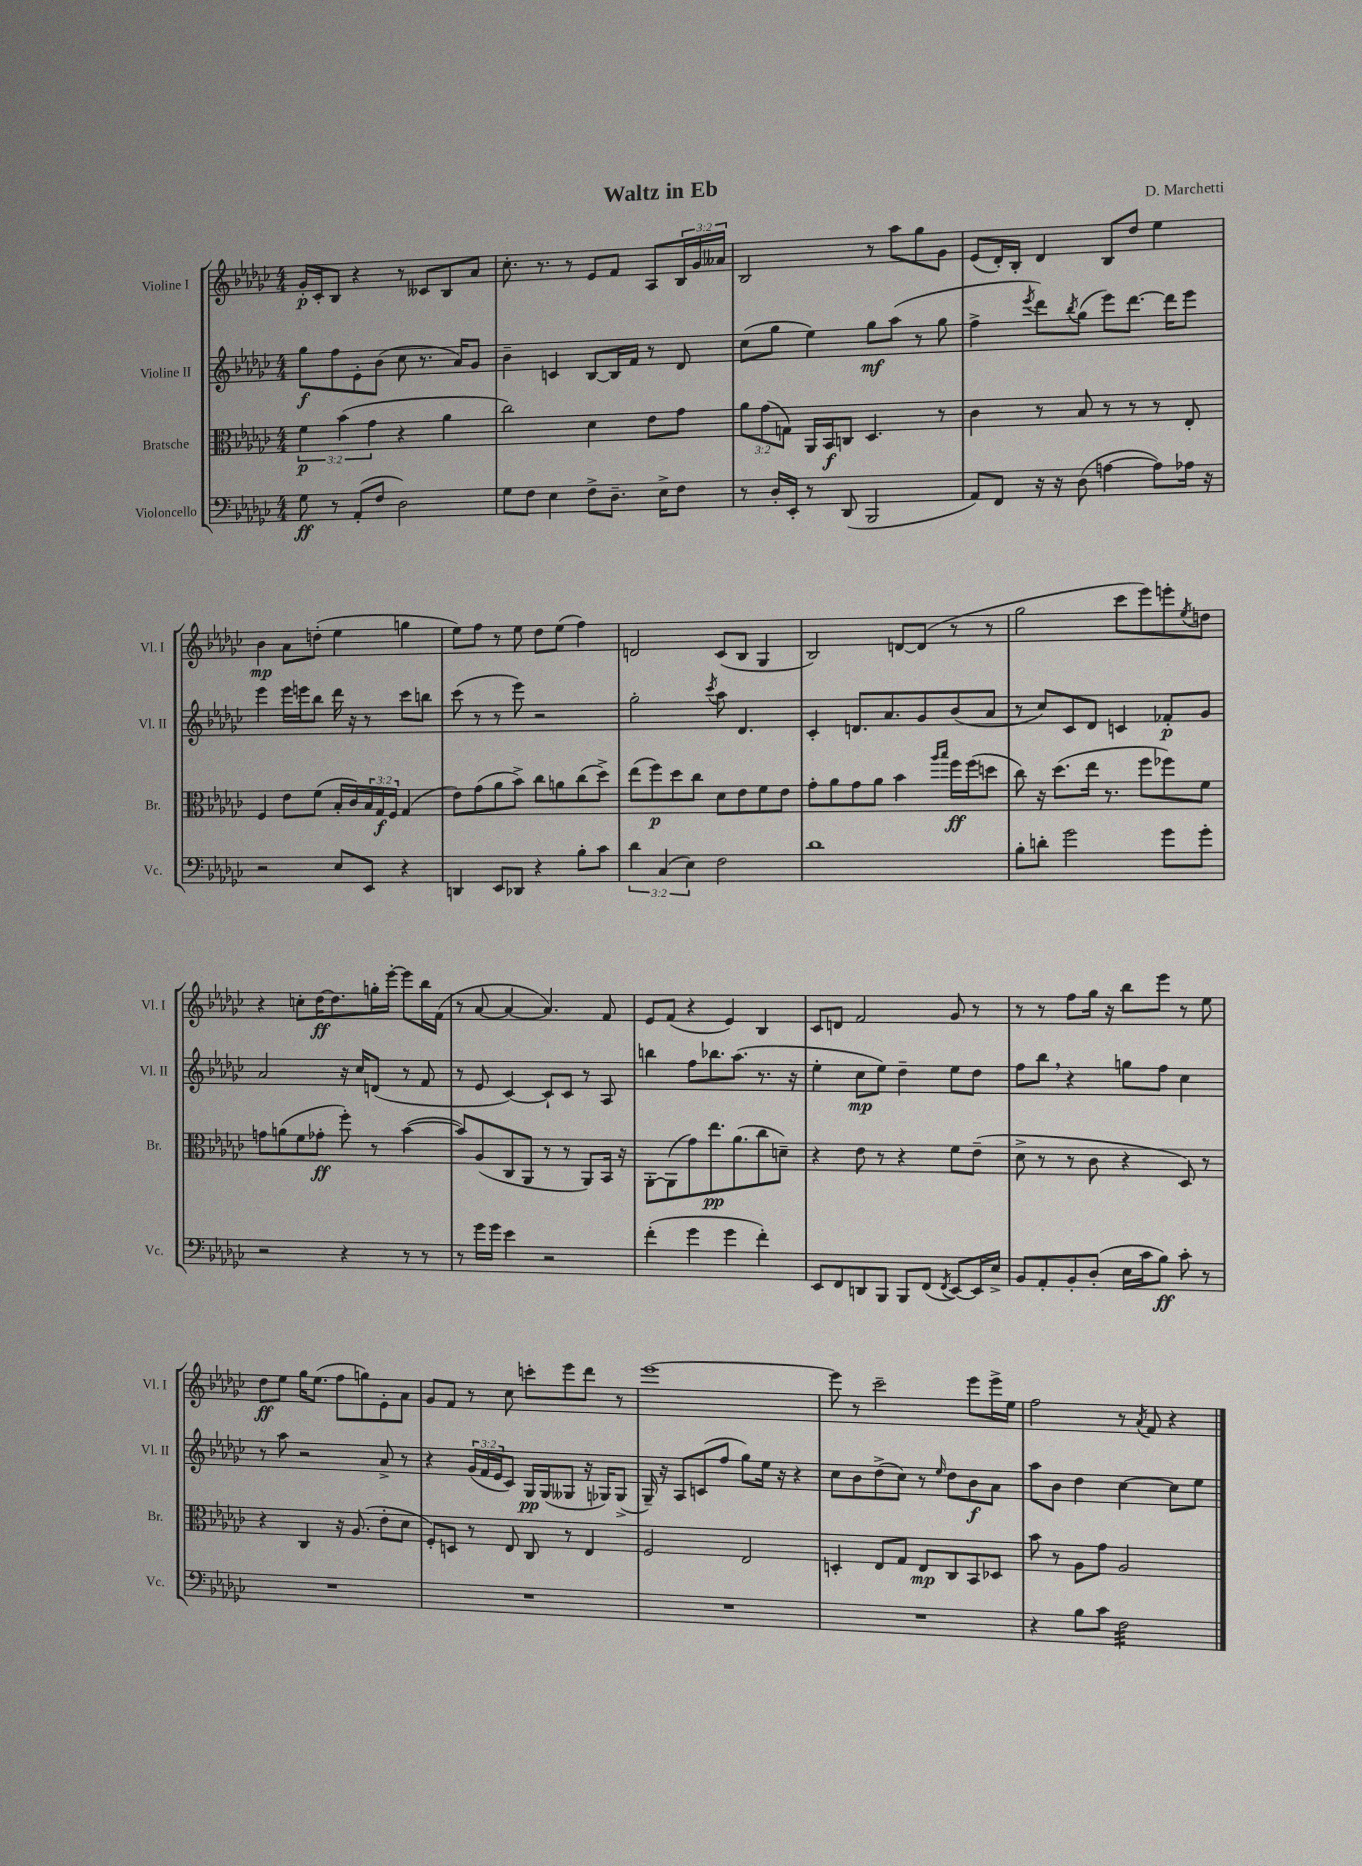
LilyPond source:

\header { title = "Waltz in Eb" composer = "D. Marchetti" }
<<
\new StaffGroup <<
\new Staff = "s0" \with { instrumentName = "Violine I" shortInstrumentName = "Vl. I" } {
    \clef treble \key ges \major \numericTimeSignature \time 4/4 \override Staff.TupletNumber.text = #tuplet-number::calc-fraction-text
    ges'16-.\p ces'16-. bes8 r4 r8 ceses'8 bes8 aes'8 |
    ces''8.-. r8. r8 ees'8 f'8 aes8 \tuplet 3/2 { bes16 ges'16 aeses'16 } |
    bes2 r8 aes''8 ges''8 ges'8 |
    ees'8( des'16-.) bes16-. des'4 bes8 des''8 ees''4 |
    bes'4\mp aes'8 d''8-.( ees''4 g''4 |
    ees''8) f''8 r8 ees''8 des''8 ees''8( f''4) |
    d'2 ces'8( bes8 ges4 |
    bes2) d'8~ d'8( r8 r8 |
    ges''2 ces'''8 ees'''8) e'''8-. \acciaccatura { ees''8 } d''8 |
    r4 c''8-. des''16~\ff des''8. g''16-. ees'''16~-. ees'''8 bes''16 f'16( |
    r8 aes'8~ aes'4~ aes'4.) f'8 |
    ees'8 f'8( r4 ees'4) bes4 |
    ces'8 d'8 f'2 ges'8 r8 |
    r8 r8 f''8 ges''16 r16 bes''8 ees'''8 r8 ees''8 |
    des''8\ff ees''8 ges''16 ees''8.( f''8 g''8) ees'8-. aes'8 |
    ges'8 f'8 r8 ces''8 c'''8-. ees'''8 des'''8 r8 |
    ees'''1~ |
    ees'''8 r8 ces'''2-- ees'''8 ees'''16-> ees''16 |
    f''2 r8 \acciaccatura { aes'8 } f'8 r4 \bar "|." |
}
\new Staff = "s1" \with { instrumentName = "Violine II" shortInstrumentName = "Vl. II" } {
    \clef treble \key ges \major \numericTimeSignature \time 4/4 \override Staff.TupletNumber.text = #tuplet-number::calc-fraction-text
    ges''8\f f''8 ees'8-. bes'8( ces''8 r8. aes'16) ges'8 |
    bes'4-- c'4 bes8~ bes16 f'16 r8 des'8 |
    ces''8( ges''8 ees''4) ges''8\mf aes''8( r8 ges''8 |
    f''4-> \acciaccatura { ees'''8 } des'''8) \acciaccatura { bes''8 } ges''8( ees'''8) des'''8.~ des'''16 ees'''8 |
    ees'''4 ees'''16 e'''16 bes''8 des'''16 r16 r8 ces'''8 b''8 |
    ces'''8( r8 r8 ees'''8) r2 |
    ges''2-. \acciaccatura { ces'''8 } aes''8 des'4. |
    ces'4-. d'8. aes'8. ges'8 bes'8( aes'8 |
    r8 ces''8) ces'8 des'8 c'4 fes'8-.\p ges'8 |
    aes'2 r16 ces''16 d'8( r8 f'8 |
    r8 ees'8 ces'4~) ces'8-! ces'8 r8 aes8 |
    b''4 f''8 bes''8. aes''8.( r8. r16 |
    ees''4-. ces''8\mp ees''8) des''4-- ees''8 des''8 |
    f''8 bes''8 \breathe r4 g''8 f''8 ces''4 |
    r8 aes''8 r2 aes'8-> r8 |
    r4 \tuplet 3/2 { ges'16( f'16 ees'16 } ces'8) ges16\pp ges16( geses8 r16 ges16) ges8->( |
    ges16--) r16 aes8 c'8( f''8 ges''8) ees''16 r16 r4 |
    ces''8 bes'8 des''8->( ces''8) r8 \grace { ees''16 } des''8 bes'8\f aes'8 |
    aes''8 bes'8 des''4 ces''4~ ces''8 ees''8 \bar "|." |
}
\new Staff = "s2" \with { instrumentName = "Bratsche" shortInstrumentName = "Br." } {
    \clef alto \key ges \major \numericTimeSignature \time 4/4 \override Staff.TupletNumber.text = #tuplet-number::calc-fraction-text
    \tuplet 3/2 { f'4\p bes'4( ges'4 } r4 aes'4 |
    ces''2) des'4 ees'8 ges'8 |
    \tuplet 3/2 { aes'8 ges'8( g8) } aes,16 bes,16\f c8 des4. r8 |
    ces'4 r8 bes8 r8 r8 r8 ees8-. |
    f4 ees'8 f'8( bes16-. ces'16) \tuplet 3/2 { bes16 ges16\f f16 } ges4( |
    ees'8) ges'8( aes'8 bes'8->) ces''8 a'8 ces''8( des''8->) |
    ees''8( f''8\p) des''8 ces''8 des'8 ees'8 f'8 ees'8 |
    ges'8-. aes'8 ges'8 aes'8 bes'4 \grace { aes''16 bes''16 } f''16\ff f''16( d''8 |
    ces''8) r16 des''8.( ees''16 r8. f''8 fes''8) f'8 |
    g'8 a'8( f'8 ges'8-.\ff f''8-.) r8 bes'4~( |
    bes'8) aes8( ces8 aes,8 r8 r8 aes,8) bes,16 r16 |
    aes,8~-. aes,8( ges'8) ees''8.\pp aes'8.( ces''8 d'8--) |
    r4 ees'8 r8 r4 f'8 ees'8--( |
    des'8-> r8 r8 ces'8 r4 des8) r8 |
    r4 ces4 r16 aes8.( ees'8-. des'8 |
    f8-.) d8 r8 ees8 ces8 r8 ees4 |
    f2 ees2 |
    d4-. ees8 ges8 ees8\mp ces8 bes,8 des8 |
    bes'8 r8 aes8 ges'8 aes2 \bar "|." |
}
\new Staff = "s3" \with { instrumentName = "Violoncello" shortInstrumentName = "Vc." } {
    \clef bass \key ges \major \numericTimeSignature \time 4/4 \override Staff.TupletNumber.text = #tuplet-number::calc-fraction-text
    ges8\ff r8 aes,8-.( f8 des2) |
    ges8 f8 ees4 f8-> des8.-- ees16-> f8 |
    r8 des16-. ees,16-. r8 des,8( bes,,2 |
    aes,8) f,8 r16 r16 des8( a4~ a8) aes16 r16 |
    r2 ees8 ees,8 r4 |
    d,4 ees,8 des,8 r4 bes8-. ces'8 |
    \tuplet 3/2 { des'4 ces4( ees4) } f2 |
    des'1 |
    bes8-. d'8-. ges'2 ges'8 ges'8-. |
    r2 r4 r8 r8 |
    r8 ges'16 ges'16 ees'4 r2 |
    f'4-.( ges'4 ges'4 f'4-.) |
    ees,8 f,8 d,8 bes,,8 bes,,8 f,8( \acciaccatura { f,8 } ees,8~) ees,16 ees16-> |
    bes,8 aes,8-. bes,8-. des8-.( ees16 ces'16 bes8\ff) ces'8-. r8 |
    R1 |
    R1 |
    R1 |
    R1 |
    r4 bes8 ces'8 f2:32 \bar "|." |
}
>>
>>
\layout { \context { \Score \remove "Bar_number_engraver" } }
